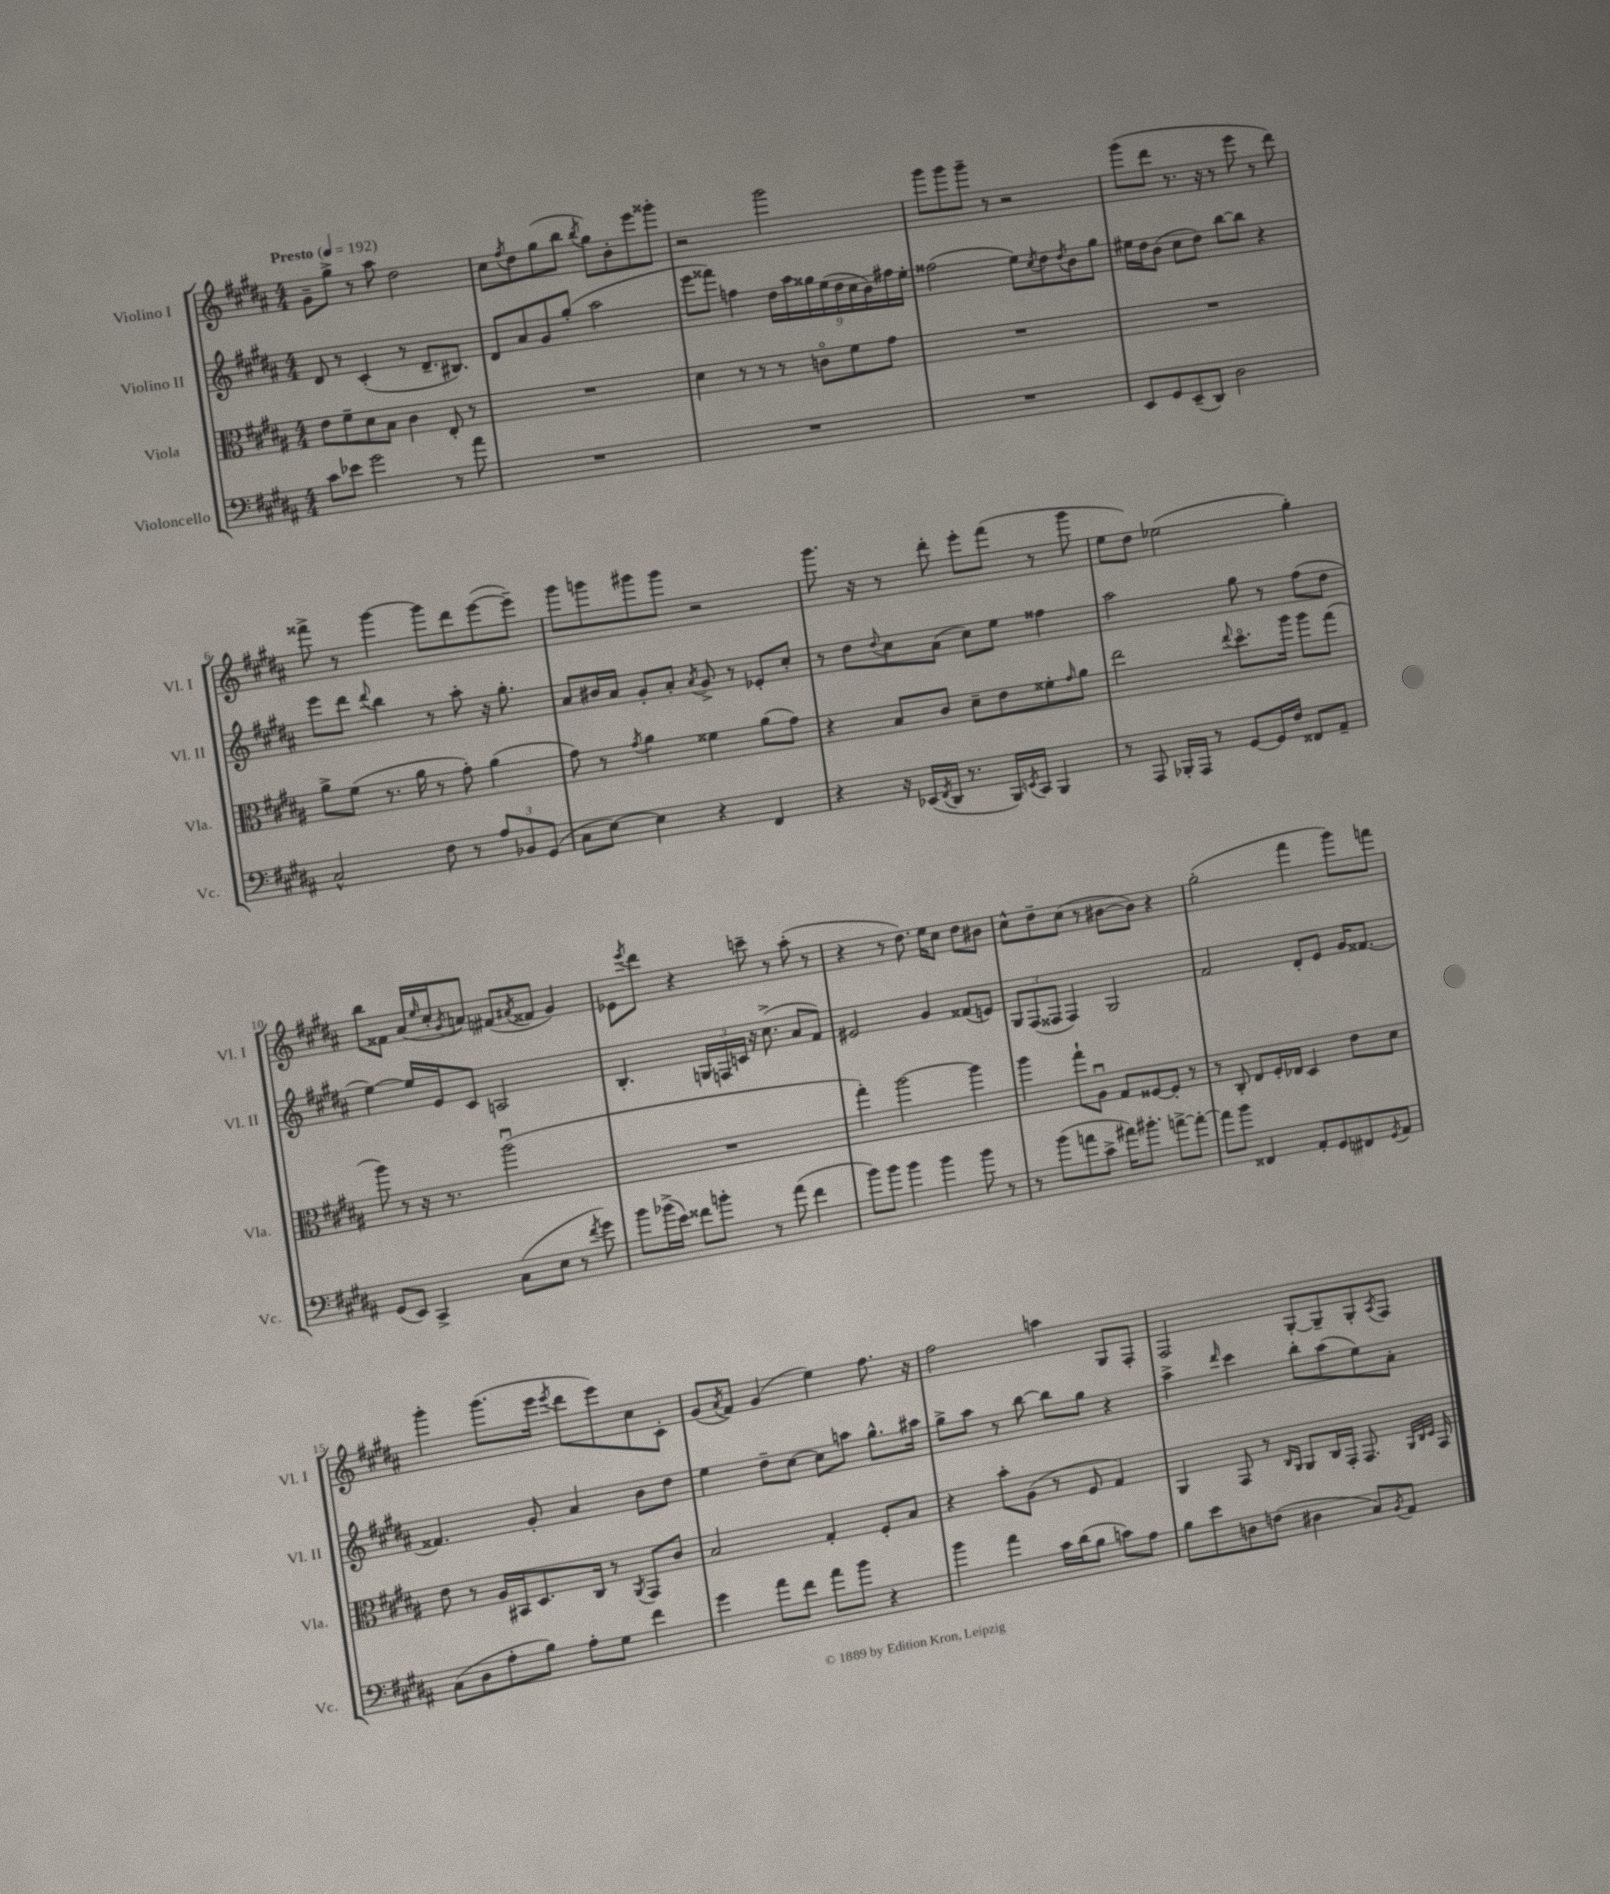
<<
\new StaffGroup <<
\new Staff = "s0" \with { instrumentName = "Violino I" shortInstrumentName = "Vl. I" } {
    \clef treble \key b \major \numericTimeSignature \time 4/4 \tempo "Presto" 4 = 192
    gis'8-- gis''8-> r8 ais''8 dis''2 |
    cis''8 \acciaccatura { fis''8 } dis''8 gis''8( b''8 \acciaccatura { b''8 } gis''8) b'8-. e'''8 gisis'''8-. |
    r2 gis'''2 |
    gis'''8 gis'''8 gis'''8-- r8 r2 |
    gis'''8( dis'''8 r8. r16 r8 e'''8 r8 dis'''8) |
    fisis'''8-> r8 gis'''4~ gis'''8 dis'''8 e'''8~( e'''8--) |
    gis'''8 g'''8 gis'''8 gis'''8 r2 |
    gis'''8. r16 r8 dis'''8-. e'''8-. fis'''8( r8 gis'''8 |
    e''8 dis''8) ees''2( gis''4-.) |
    b''8 fisis'8 ais'16( \grace { e''16 } cis''16-. \acciaccatura { gis'8 } a'8) fis'8( \acciaccatura { ais'8 } fisis'8 gis'4) |
    ees'8 \acciaccatura { e'''8 } dis'''8 r4 c'''8-- r8 ais''8-.( r8 |
    r4 r8 dis''8.) e''16 cis''8 dis''8 bis'8 |
    cis''8-^ dis''8-- cis''8( r8 bis'8~ bis'8) r4 |
    gis''2-.( fis'''4 gis'''8) f'''8 |
    gis'''4-. gis'''8.( e'''16 \acciaccatura { e'''8 } dis'''8 e'''8) cis''8 cis'8-. |
    gis'8( \acciaccatura { ais'8 } fis'8) gis'4( e''4) fis''8. r16 |
    fis''2 a''4 gis8 fis8-. |
    fis2 gis8~-. gis8-- gis8-. \acciaccatura { ais8 } fis8 \bar "|." |
}
\new Staff = "s1" \with { instrumentName = "Violino II" shortInstrumentName = "Vl. II" } {
    \clef treble \key b \major \numericTimeSignature \time 4/4
    dis'8 r8 cis'4-.( r8 dis'8.-- bis8.) |
    dis'8 ais'8 gis'8 gis''8-.( ais''2 |
    e'''8 fisis'''8) f''4 \tuplet 9/8 { dis''16 ais''16 gisis''16 e''16( dis''16 cis''16 b'16) fis''16 e''16-. } |
    fisis''2( e''8) \acciaccatura { cis''8 } dis''8 \acciaccatura { dis''8 } b'8 gis''8 |
    eis''16 dis''16 b'8( cis''8 dis''8) b''8~ b''8 r4 |
    e'''8 dis'''8 \appoggiatura { dis'''8 } b''4 r8 ais''8-. r16 gis''8.-. |
    ais'8 bis'16 ais'16 gis'8-. ais'8-. \acciaccatura { ais'8 } gis'8-> r8 ees'8-. cis''8-. |
    r8 dis''8 \appoggiatura { dis''8 } cis''8 ais'8( cis''8) e''8 fisis''4 |
    ais''2 gis''8 r8 fis''8( dis''8 |
    e''4~) e''16 e'16 cis'8 a2 |
    b4.-. \tuplet 3/2 { g16 f16 c'16 } r16 cis''8.->( ais'8 fis'8) |
    eis'2 gis'4 fisis'8( e'8) |
    \tuplet 3/2 { gis8 fis8( fisis8 } fisis4) gis2 |
    fis'2 dis'8-. e'8 gis'16 fisis'8.~ |
    fisis'4. gis'8-. ais'4 b'8 dis''8 |
    e''4 dis''8-- cis''8~ cis''8 a''8 gis''8.-^ ais''16 |
    gis''8-> ais''8 r8 b''8~ b''8 gis''8 r4 |
    ais''4-> \grace { dis'''16 } cis'''4 b''8-. ais''8( e''8) ais'8-. \bar "|." |
}
\new Staff = "s2" \with { instrumentName = "Viola" shortInstrumentName = "Vla." } {
    \clef alto \key b \major \numericTimeSignature \time 4/4
    e'8 fis'8-- dis'8 b8 cis'4 e8-. r8 |
    R1 |
    dis'4 r8 r8 r8 c'8\flageolet fis'8 gis'8 |
    R1 |
    R1 |
    ais'8-> fis'8( r8. ais'16 r8 gis'8-.) ais'4( |
    gis'8) r8 \acciaccatura { gis'8 } ais'4 fisis'4 ais'8( gis'8) |
    r4 b8 cis'8 dis'8-- e'8 fisis'8-. \grace { gis'16 } ais'8 |
    e''2 \appoggiatura { e''8 } dis''8.\flageolet ais''16 ais''8 gis''8( |
    ais''8) r8 r16 r8. ais''2\downbow( |
    R1 |
    gis''4-.) ais''2~ ais''4 |
    ais''4 gis''8-! ais8\downbow gis8 fisis8~ fisis8-. r8 |
    r8 cis8-. e8 fis16-. ees16 dis4 e'8 dis'8 |
    e'8 r8 ais16 bis,16 dis8. cis16 r8 \acciaccatura { ais,8 } gis,8 cis'8 |
    b2 gis4-. fis8-. b8 |
    r4 b'8-. ais8( r8 fis8 gis4) |
    ais,4 gis,8 r8 \grace { cis16 ais,16 } ais,8 cis16 gis,16-. gis,8. \grace { ais,32 cis32 dis32 } gis,16 \bar "|." |
}
\new Staff = "s3" \with { instrumentName = "Violoncello" shortInstrumentName = "Vc." } {
    \clef bass \key b \major \numericTimeSignature \time 4/4
    cis'8 ees'8 gis'2 r8 ais'8 |
    R1 |
    R1 |
    R1 |
    e,8 gis,8 e,8--( dis,8) dis2 |
    cis2-^ fis8 r8 \tuplet 3/2 { ais8 bes,8 gis,8( } |
    cis8 e8~) e4 r4 fis,4 |
    r4 r16 ees,16( \acciaccatura { fis,8 } dis,16 r8. b,,16) \acciaccatura { e,8 } cis,16 b,,4 |
    r8 ais,,8 bes,,16-. ais,,16 r8 gis,8~ gis,16 fis16 fisis,8 ais,8-- |
    gis,8( e,8) cis,4-> cis8( e8 r8 \acciaccatura { fis'8 } gis'8) |
    b'8 bes'16->( e'16) fisis'8 b'8-. r8 ais'8( fisis'4 |
    b'8) b'8 b'4 b'4 b'8 r8 |
    r8 b'8( a'8 cis'8-> ais'16) bis'8.-. a'8~-> a'8~-. |
    a'8 b'8 fisis,4 ais,8-. gis,8 fis,8 \acciaccatura { gis,8 } ais,8 |
    cis8( dis8 ais8-. b8) ais8-. gis8 fis'4 |
    gis'4 ais'8 fis'8 ais'8 b'8 r4 |
    b'4 ais'4 cis'16 dis'16( b8 c'8) ais8 |
    b8 e'8 d8 f8( dis4 cis8) \acciaccatura { b,8 } ais,8 \bar "|." |
}
>>
>>
